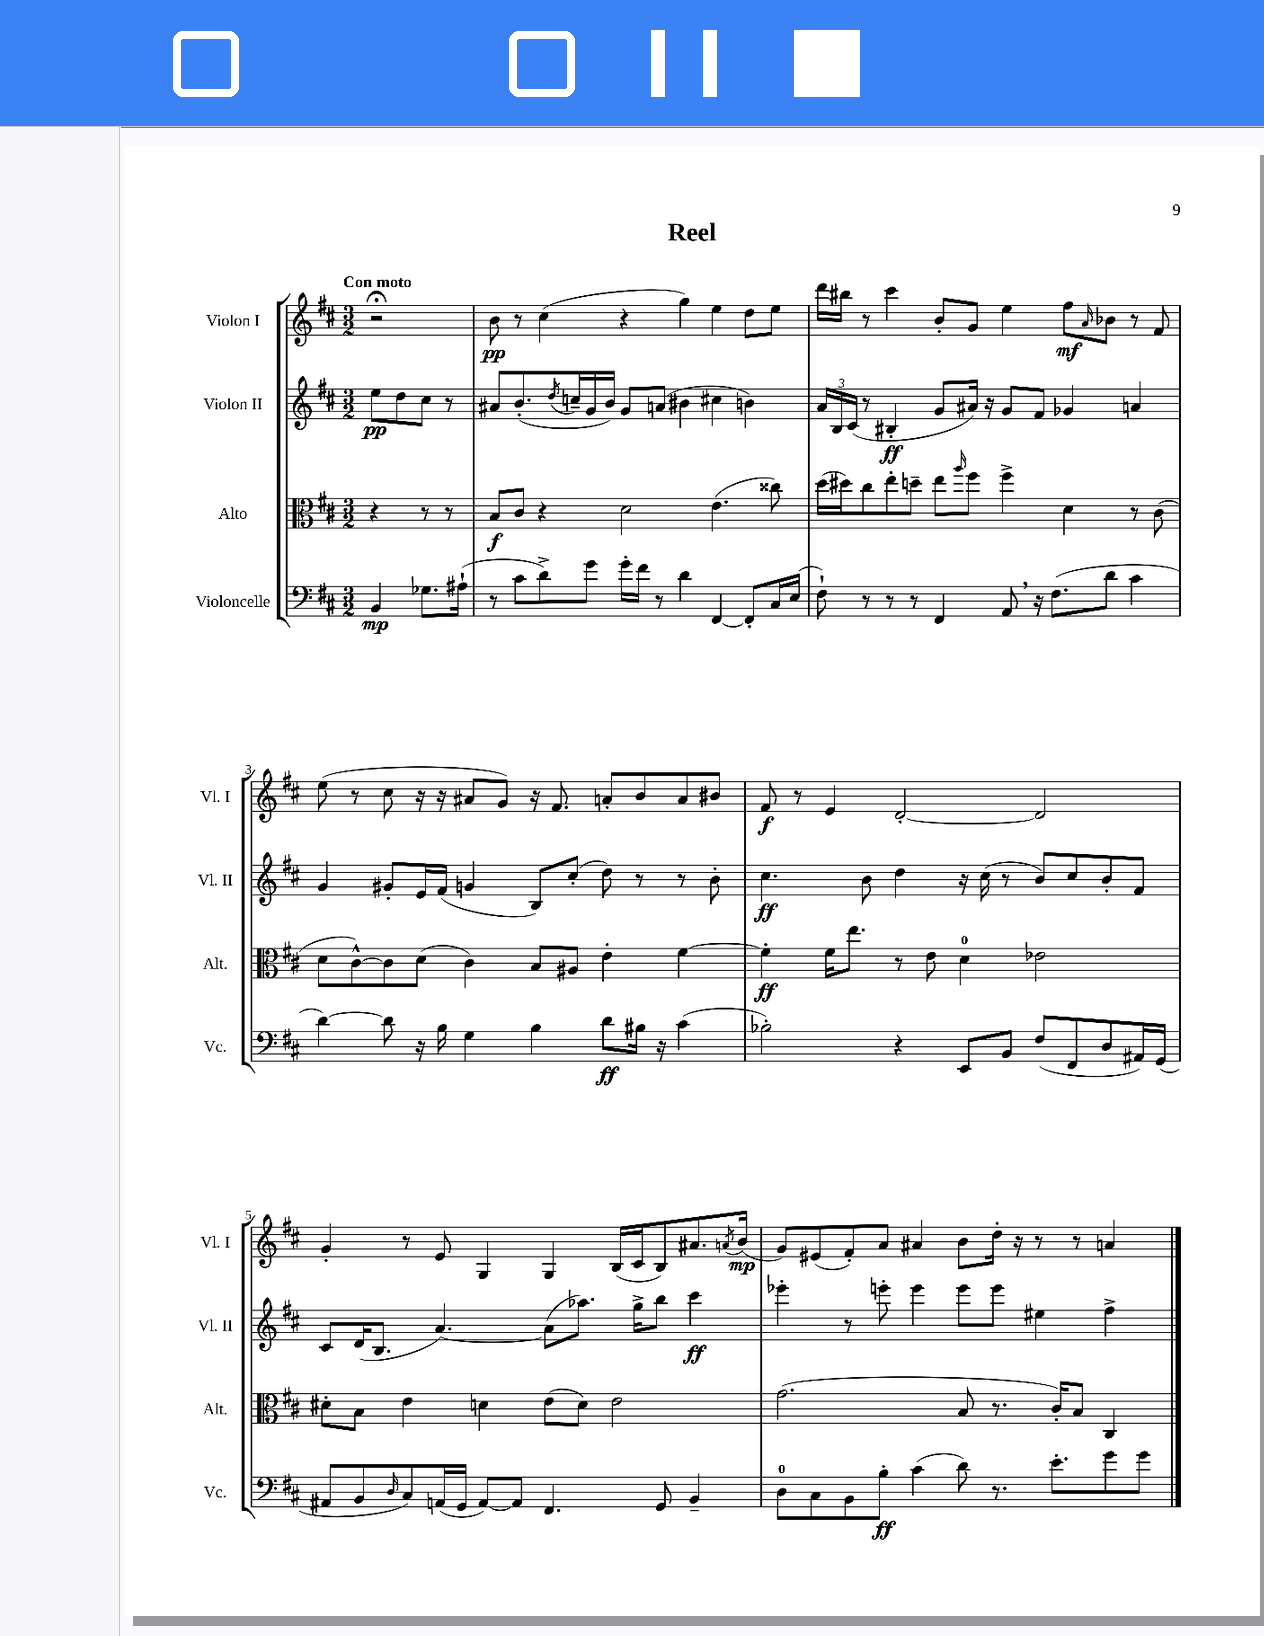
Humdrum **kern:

**kern	**kern	**kern	**kern
*staff4	*staff3	*staff2	*staff1
*clefF4	*clefC3	*clefG2	*clefG2
*k[f#c#]	*k[f#c#]	*k[f#c#]	*k[f#c#]
*M3/2	*M3/2	*M3/2	*M3/2
4BB	4r	8ee	2r;
.	.	8dd	.
8.G-	8r	8cc#	.
.	8r	8r	.
(16A#`	.	.	.
=	=	=	=
8r	8B	8a#	8b
8c#	8c#	(8.b'	8r
8d^)	4r	.	(4cc#
.	.	8qdd	.
.	.	16cc~	.
8g	.	16g	.
.	.	16b)	.
16g'	2d	8g	4r
16f#	.	.	.
8r	.	(8a	.
4d	.	4b#	4gg)
[4FF#	(4.e	4cc#	4ee
8FF#']	.	4b)	8dd
16C#	8cc##)	.	8ee
(16E	.	.	.
=	=	=	=
8F#`)	(16dd	24a	16ddd
.	.	24B	.
.	16dd#)	.	16bb#
.	.	(24c#	.
8r	8cc#	8r	8r
8r	8ee'	4B#'	4ccc#
8r	8dd~	.	.
4FF#	8ee	8g	8b'
.	16qqaa	.	.
.	8ff#	16a#)	8g
.	.	16r	.
8AA	4ff#^	8g	4ee
16r	.	8f#	.
(8.F#	.	.	.
.	4d	4g-	8ff#
.	.	.	16qqa
8d	.	.	8b-
4c#	8r	4a	8r
.	(8c#	.	8f#
=	=	=	=
[4d)	8d	4g	(8ee
.	[8c#^^)	.	8r
8d]	8c#]	8g#'	8cc#
16r	(8d	16e	16r
16B	.	(16f#	16r
4G	4c#)	4g	8a#
.	.	.	8g)
4B	8B	8B)	16r
.	.	.	8.f#
.	8A#	(8cc#'	.
8d	4e'	8dd)	8a'
16B#	.	8r	8b
16r	.	.	.
(4c#	[4f#	8r	8a
.	.	8b'	8b#
=	=	=	=
2B-')	4f#']	4.cc#	8f#
.	.	.	8r
.	16f#	.	4e
.	8.ee	.	.
.	.	8b	.
4r	8r	4dd	[2d'
.	8e	.	.
8EE	4d	16r	.
.	.	(16cc#	.
8BB	.	8r	.
(8F#	2e-	8b)	2d]
8FF#	.	8cc#	.
8D	.	8b'	.
16AA#)	.	8f#	.
(16GG	.	.	.
=	=	=	=
8AA#	8d#'	8c#	4g'
8BB	8B	(16d	.
.	.	8.B	.
16qqD	.	.	.
8C#)	4e	.	8r
(16AA	.	[4.a)	8e
16GG	.	.	.
[8AA)	4d	.	4G
8AA]	.	.	.
4.FF#	(8e	(8a]	4G
.	8d)	8.aa-)	.
.	2e	.	(16B
.	.	16gg^	16c#
8GG	.	8bb	8B)
4BB~	.	4ccc#	8.a#
.	.	.	8qa
.	.	.	(16b
=	=	=	=
8D	(2.g	4eee-'	8g)
8C#	.	.	(8e#
8BB	.	8r	8f#')
8B'	.	8eee'	8a
(4c#	.	4eee	4a#
8d)	8B	8eee	8b
8.r	8.r	8eee	16dd'
.	.	.	16r
.	.	4ee#	8r
8.e'	16c#')	.	.
.	8B	.	8r
8g	4C#	4ff#^	4a
8g	.	.	.
==	==	==	==
*-	*-	*-	*-
